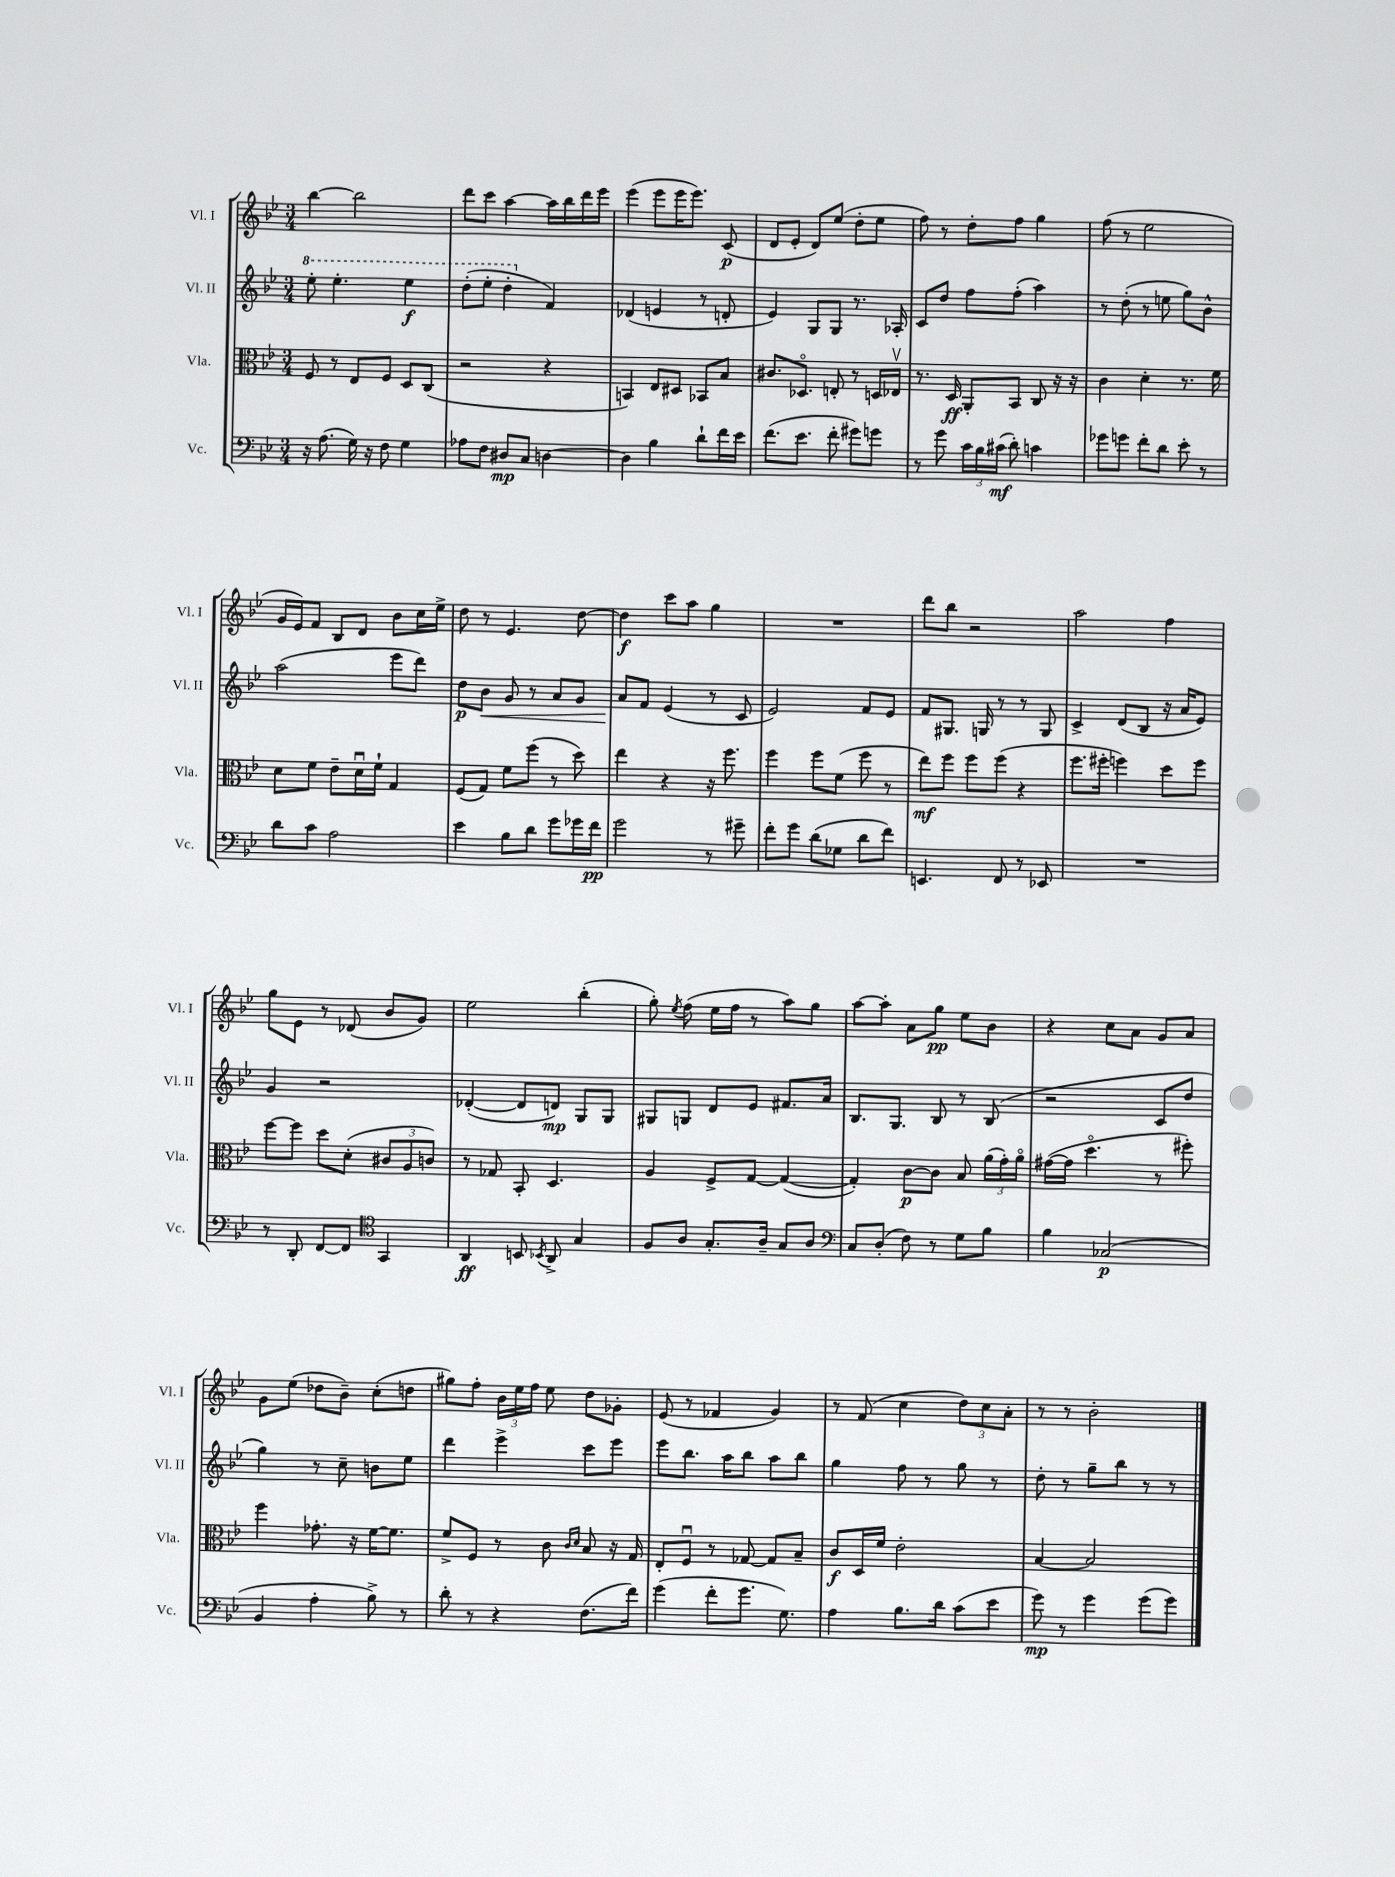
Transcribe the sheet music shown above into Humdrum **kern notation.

**kern	**kern	**kern	**kern
*staff4	*staff3	*staff2	*staff1
*clefF4	*clefC3	*clefG2	*clefG2
*k[b-e-]	*k[b-e-]	*k[b-e-]	*k[b-e-]
*M3/4	*M3/4	*M3/4	*M3/4
16r	8F/	8eee-'\	[4bb-\
(8.A\	.	.	.
.	8r	4.eee-'\	.
16G\)	8E-/L	.	2bb-\]
16r	.	.	.
8F\	8F/J	.	.
4G\	8D/L	4eee-\	.
.	(8C/J	.	.
=	=	=	=
8A-\L	2r	(8ddd'\L	8ddd\L
8F\J	.	8eee-'\J	8ccc\J
8D#/L	.	4ddd'\	[4aa\
8C/J	.	.	.
[4D\	4r	4f/)	16aa\]LL
.	.	.	16bb-\
.	.	.	16ddd\
.	.	.	16eee-\JJ
=	=	=	=
4D\]	4BB/)	(4d-/	(4eee-\
4B-\	8E-/L	4e/	8eee-\L
.	8D#/J	.	16eee-\K
.	.	.	8.eee-\J)
8d`\L	8BB-/L	8r	.
16f\L	8B-/J	8d'/	(8c/
16e-\JJ	.	.	.
=	=	=	=
(8.f\L	8.c#/L	4e-/)	8d/L
.	.	.	8e-'/J
8.e-\J	8.D-o/J	.	.
.	.	8G/L	8d/L)
8f'\	8E'/	8G/J	(8ee-/J
8g#\L)	8r	8.r	8dd'\L
8g\J	16D/LL	.	8ee-\J
.	16E-v/JJ	16A-'/	.
=	=	=	=
8r	8.r	8c/L	8ff\)
8g\	.	8dd/J	8r
.	16D/	.	.
24c\LL	8AA'/L	8ff\L	8dd'\L
24B-\	.	.	.
(24c#\JJ	.	.	.
8d'\)	8BB-/J	(8ff'\J	8ff\J
4c\	8C/	4aa\)	4gg\
.	16r	.	.
.	16r	.	.
=	=	=	=
8g-\L	4c\	8r	(8ff\
8g\J	.	(8dd'\	8r
8f'\L	4d'\	8r	2ee-\
8d\J	.	8ee\	.
8e-'\	8.r	8gg\L)	.
8r	.	8b-^^\J	.
.	16f\	.	.
=	=	=	=
8d\L	8d\L	(2aa\	16g/LL
.	.	.	16e-/J)
8c\J	8f\J	.	8f/J
2A\	8e-~\L	.	8B-/L
.	16du\L	.	8d/J
.	16f`\JJ	.	.
.	4G/	8eee-\L	8b-\L
.	.	8ddd\J)	16cc\L
.	.	.	16ee-^\JJ
=	=	=	=
4e-\	(8F/L	8dd\L	8dd\
.	8G/J)	8b-\J	8r
8B-\L	8f\L	8g/	4.e-/
8d\J	(8ff\J	8r	.
8g\L	8r	8a/L	.
16g-\L	8dd\)	8g/J	[8dd\
16f\JJ	.	.	.
=	=	=	=
2g\	4ee-\	8a/L	4dd\]
.	.	8f/J	.
.	4r	(4e-/	8ccc\L
.	.	.	8aa\J
8r	16r	8r	4gg\
.	8.ff\	.	.
8g#~\	.	8c/	.
=	=	=	=
8f'\L	4ff\	2e-/)	2.r
8g\J	.	.	.
(8d\L	8ff\L	.	.
8G-\J	(8f\J	.	.
8d\L	8ff\	8f/L	.
8f\J)	8r	8e-/J	.
=	=	=	=
4.EE/	8ee-\L)	8f/L	8ddd\L
.	8ff\J	8.G#/J	8bb-\J
.	8ff\L	.	2r
.	.	16G/	.
8FF/	(8ff\J	8r	.
8r	4r	8r	.
8EE-/	.	8G/	.
=	=	=	=
2.r	8.ff\L	4c^/	2aa\
.	16ff#'\Jk	.	.
.	4ff\)	(8d/L	.
.	.	8B-/J	.
.	8dd\L	16r	4ff\
.	.	16a/LK	.
.	8ff\J	8e-/J)	.
=	=	=	=
8r	[8ff\L	4g/	8gg\L
8DD'/	8ff\]J	.	8e-\J
[8FF/L	8dd\L	2r	8r
8FF/]J	(8d'\J	.	(8d-/
*clefC4	*	*	*
4GG/	12c#/L	.	8b-/L
.	12A/	.	.
.	.	.	8g/J)
.	12c/J)	.	.
=	=	=	=
4AA/	8r	([4d-'/	2ee-\
.	8G-/	.	.
8BB/	8BB-'/	8d-/]L	.
8qBB-/	.	.	.
8AA^/	4.D/	8d/J)	.
4G/	.	8G/L	(4bb-'\
.	.	8G/J	.
=	=	=	=
8F/L	4A/	8G#/L	8gg'\)
.	.	.	8qee-/
8A/J	.	8G/J	(8ff\
8.G'/L	8F^/L	8d/L	16ee-\LL
.	.	.	16ff\JJ
.	[8G/J	8e-/J	8r
16A~/Jk	.	.	.
8G/L	(4G/_	8.f#/L	8aa\L)
8A/J	.	.	8gg\J
.	.	16a/Jk	.
=	=	=	=
*clefF4	*	*	*
8C/L	4G'/])	8.B-/L	[8aa\L
(8D'/J	.	.	8aa'\]J
.	.	8.G/J	.
8F\)	[8c\L	.	8a\L
8r	8c\]J	8B-/	8gg\J
8G\L	8B-/	8r	8ee-\L
8B-\J	(24a\LL	(8B-/	8b-\J
.	24g'\)	.	.
.	24ao\JJ	.	.
=	=	=	=
4B-\	([16g#\LL	2r	4r
.	16g#\]JJ	.	.
.	4.ddo\	.	.
(2C-/	.	.	8cc\L
.	.	.	8a\J
.	8r	8c/L	8g/L
.	8ff#'\)	8dd/J	8a/J
=	=	=	=
4BB-/	4ff\	4gg\)	8g\L
.	.	.	(8ee-\J
4A'\	8.g-'\	8r	8dd-\L
.	.	8cc~\	8b-~\J)
.	16r	.	.
8B-^\)	[16f\LK	8b\L	(8cc'\L
.	8.f\]J	.	.
8r	.	8ee-\J	8dd\J
=	=	=	=
8d'\	8f^/L	4ddd\	8gg#\L)
8r	8F/J	.	8ff'\J
4r	8r	4eee-^\	24b-\LL
.	.	.	24ee-\
.	.	.	24ff\JJ
.	8c\	.	8ee-\
.	16qqc/LL	.	.
.	16qqd/JJ	.	.
(8.F\L	8B-/	8ccc\L	8dd\L
.	16r	8eee-\J	8g-'\J
16f\Jk)	16G/	.	.
=	=	=	=
(4g\	8E-'/L	8eee-\L	(8e-/
.	8Fu/J	8.bb-\J	8r
8f'\L	8r	.	4f-/
.	.	16aa\LK	.
8.g\J	[8G-/	8bb-\J	.
.	8G-/]L	8aa\L	4g/)
8.G\)	.	.	.
.	8B-~/J	8bb-\J	.
=	=	=	=
4A\	8c/L	4gg\	8r
.	16D/L	.	(8f/
.	16f/JJ	.	.
8.B-\L	2e-'\	8ff\	4cc\
.	.	8r	.
16d\Jk	.	.	.
(8c\L	.	8gg\	12dd\L)
.	.	.	12cc\
8e-\J	.	8r	.
.	.	.	12a'\J
=	=	=	=
8g\)	[4B-/	8dd'\	8r
8r	.	8r	8r
4g\	2B-/]	8gg~\L	2b-'\
.	.	8bb-\J	.
(8g\L	.	8r	.
8g\J)	.	8r	.
==	==	==	==
*-	*-	*-	*-
